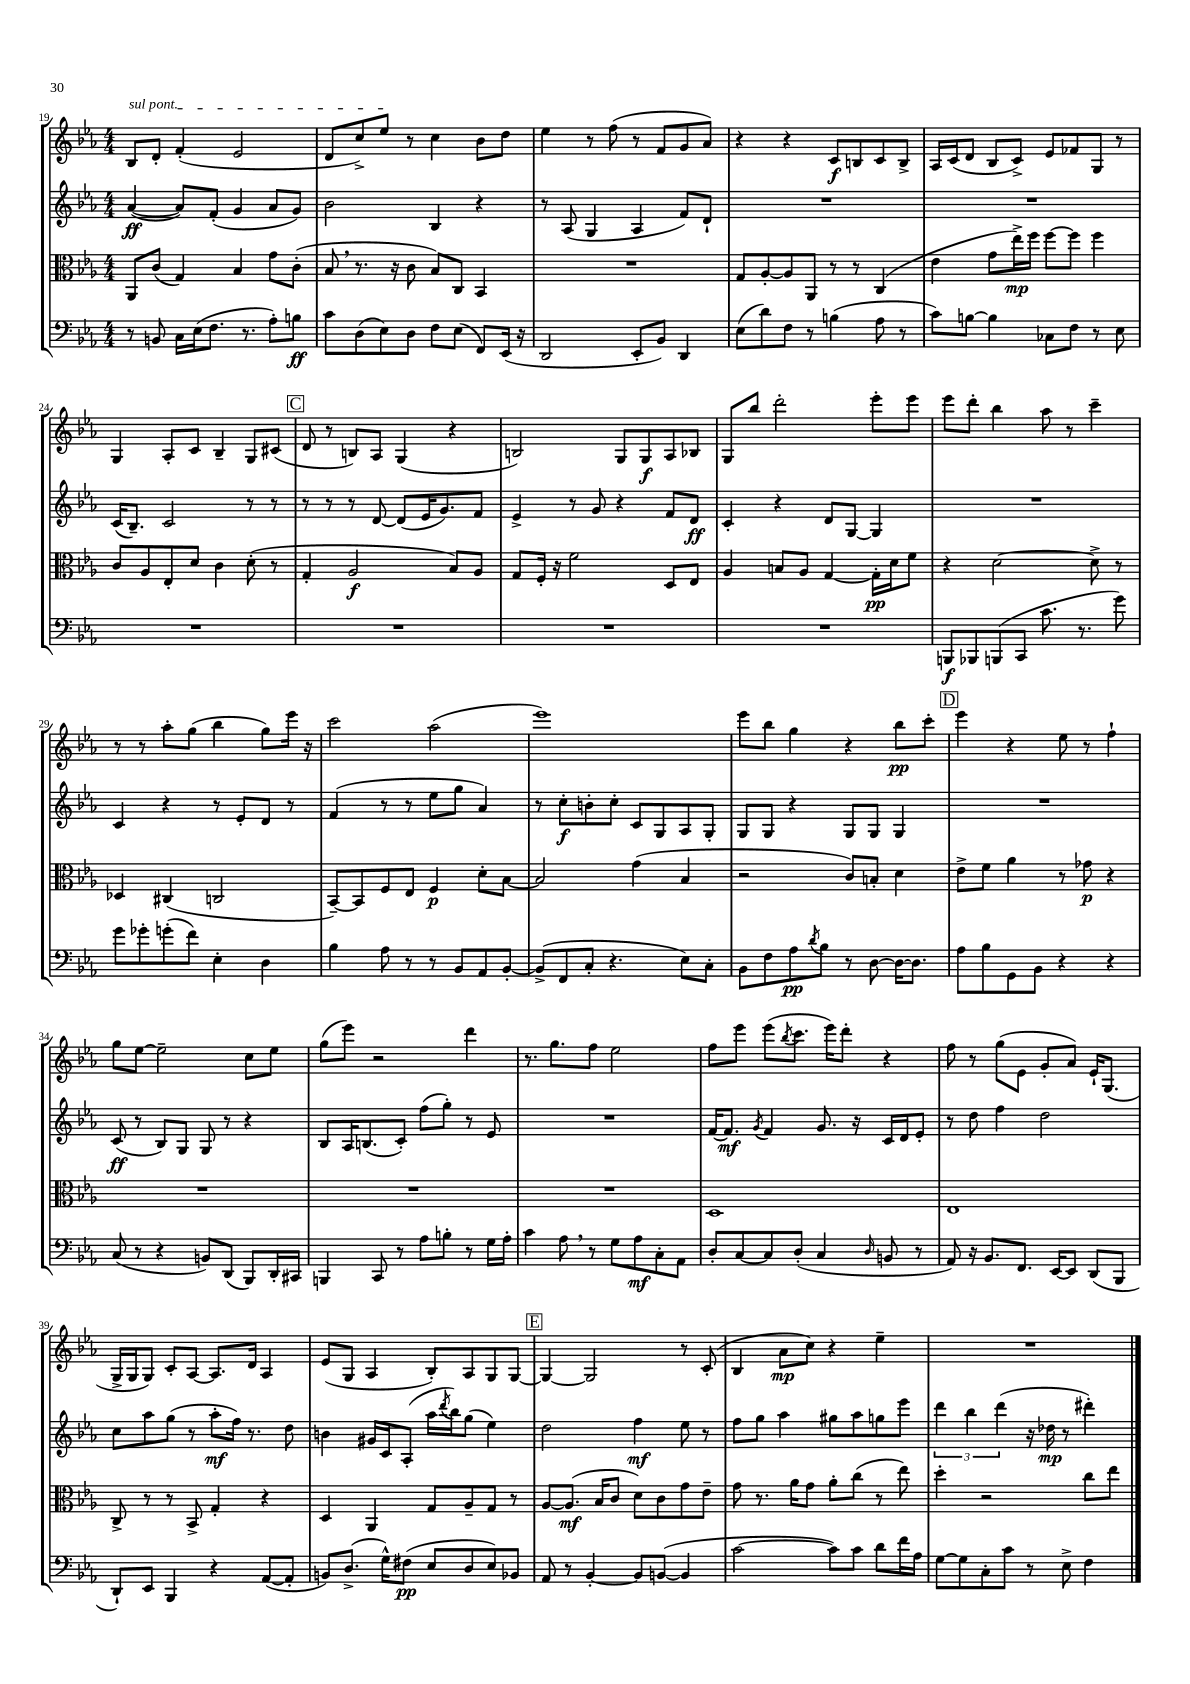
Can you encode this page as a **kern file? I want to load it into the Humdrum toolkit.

**kern	**dynam	**kern	**dynam	**kern	**dynam	**kern	**dynam
*part4	*part4	*part3	*part3	*part2	*part2	*part1	*part1
*staff4	*staff4	*staff3	*staff3	*staff2	*staff2	*staff1	*staff1
*clefF4	*	*clefC3	*	*clefG2	*	*clefG2	*
*k[b-e-a-]	*	*k[b-e-a-]	*	*k[b-e-a-]	*	*k[b-e-a-]	*
*M4/4	*	*M4/4	*	*M4/4	*	*M4/4	*
=19	=19	=19	=19	=19	=19	=19	=19
!	!	!	!	!	!	!LO:TX:a:i:t=sul pont.	!
8r	.	8AA-/L	.	([4a-/	ff	8B-/L	.
8BBn/	.	(8c/J	.	.	.	8d'/J	.
16C\LL	.	4G/)	.	8a-/L])	.	(4f'/	.
(16E-\J	.	.	.	.	.	.	.
8.F\J	.	.	.	(8f'/J	.	.	.
.	.	4B-/	.	4g/	.	2e-/	.
8.r	.	.	.	.	.	.	.
8A-'\L)	.	8g\L	.	8a-/L	.	.	.
8Bn\J	ff	(8c'\J	.	8g/J)	.	.	.
=20	=20	=20	=20	=20	=20	=20	=20
8c\L	.	8B-,/	.	2b-\	.	8d/L	.
(8D\	.	8.r	.	.	.	8cc^/)	.
8E-\)	.	.	.	.	.	8ee-/J	.
.	.	16r	.	.	.	.	.
8D\J	.	8c\	.	.	.	8r	.
8F\L	.	8B-/L)	.	4B-/	.	4cc\	.
(8E-\J	.	8C/J	.	.	.	.	.
8FF/L)	.	4BB-/	.	4r	.	8b-\L	.
(16EE-/Jk	.	.	.	.	.	8dd\J	.
16r	.	.	.	.	.	.	.
=21	=21	=21	=21	=21	=21	=21	=21
2DD/	.	1r	.	8r	.	4ee-\	.
.	.	.	.	(8A-/	.	.	.
.	.	.	.	4G/	.	8r	.
.	.	.	.	.	.	(8ff\	.
8EE-'/L	.	.	.	4A-/	.	8r	.
8BB-/J)	.	.	.	.	.	8f/L	.
4DD/	.	.	.	8f/L)	.	8g/	.
.	.	.	.	8d`/J	.	8a-/J)	.
=22	=22	=22	=22	=22	=22	=22	=22
(8E-\L	.	8G/L	.	1r	.	4r	.
8d\)	.	[8A-'/	.	.	.	.	.
8F\J	.	8A-/]	.	.	.	4r	.
8r	.	8AA-/J	.	.	.	.	.
(4Bn\	.	8r	.	.	.	8c/L	f
.	.	8r	.	.	.	8Bn/	.
8A-\	.	(4C/	.	.	.	8c/	.
8r	.	.	.	.	.	8B^/J	.
=23	=23	=23	=23	=23	=23	=23	=23
8c\L)	.	4e-\	.	1r	.	16A-/LL	.
.	.	.	.	.	.	(16c/J	.
[8Bn\J	.	.	.	.	.	8d/J	.
4B\]	.	8g\L	.	.	.	8B-/L	.
.	.	16ee-^\L)	mp	.	.	8c^/J)	.
.	.	16ff\JJ	.	.	.	.	.
8C-X\L	.	[8ff\L	.	.	.	8e-/L	.
8F\J	.	8ff\J]	.	.	.	8f-X/	.
8r	.	4ff\	.	.	.	8G/J	.
8E-\	.	.	.	.	.	8r	.
!!LO:LB:g=z
=24	=24	=24	=24	=24	=24	=24	=24
1r	.	8c/L	.	(16c/KL	.	4G/	.
.	.	.	.	8.B-~/J)	.	.	.
.	.	8A-/	.	.	.	.	.
.	.	8E-'/	.	2c/	.	8A-'/L	.
.	.	8d/J	.	.	.	8c/J	.
.	.	4c\	.	.	.	4B-~/	.
.	.	(8d'\	.	8r	.	8G/L	.
.	.	8r	.	8r	.	(8c#X/J	.
!!LO:REH:place=s1:t=C
=25	=25	=25	=25	=25	=25	=25	=25
1r	.	4G'/	.	8r	.	8d/	.
.	.	.	.	8r	.	8r	.
.	.	2A-/	f	8r	.	8Bn/L)	.
.	.	.	.	[8d/	.	8A-/J	.
.	.	.	.	(8d/L]	.	(4G/	.
.	.	.	.	16e-/K	.	.	.
.	.	.	.	8.g/)	.	.	.
.	.	8B-/L)	.	.	.	4r	.
.	.	8A-/J	.	8f/J	.	.	.
=26	=26	=26	=26	=26	=26	=26	=26
1r	.	8G/L	.	4e-^/	.	2Bn/)	.
.	.	16F'/Jk	.	.	.	.	.
.	.	16r	.	.	.	.	.
.	.	2f\	.	8r	.	.	.
.	.	.	.	8g/	.	.	.
.	.	.	.	4r	.	8G/L	.
.	.	.	.	.	.	8G/	f
.	.	8D/L	.	8f/L	.	8A-/	.
.	.	8E-/J	.	8d/J	ff	8B-X/J	.
=27	=27	=27	=27	=27	=27	=27	=27
1r	.	4A-/	.	4c'/	.	8G/L	.
.	.	.	.	.	.	8bb-/J	.
.	.	8Bn/L	.	4r	.	2ddd'\	.
.	.	8A-/J	.	.	.	.	.
.	.	[4G/	.	8d/L	.	.	.
.	.	.	.	[8G/J	.	.	.
.	.	16G'\LL]	pp	4G/]	.	8eee-'\L	.
.	.	16d\J	.	.	.	.	.
.	.	8f\J	.	.	.	8eee-\J	.
=28	=28	=28	=28	=28	=28	=28	=28
8BBBn/L	f	4r	.	1r	.	8eee-\L	.
8BBB-X/	.	.	.	.	.	8ddd'\J	.
(8BBBn/	.	[2d\	.	.	.	4bb-\	.
8CC/J	.	.	.	.	.	.	.
8.c\	.	.	.	.	.	8aa-\	.
.	.	.	.	.	.	8r	.
8.r	.	.	.	.	.	.	.
.	.	8d^\]	.	.	.	4ccc~\	.
8g\)	.	8r	.	.	.	.	.
!!LO:LB:g=z
=29	=29	=29	=29	=29	=29	=29	=29
8g\L	.	4D-X/	.	4c/	.	8r	.
8g-X'\	.	.	.	.	.	8r	.
(8gn'\	.	(4C#X/	.	4r	.	8aa-'\L	.
8f\J)	.	.	.	.	.	(8gg\J	.
4E-'\	.	2Cn/	.	8r	.	4bb-\	.
.	.	.	.	8e-'/L	.	.	.
4D\	.	.	.	8d/J	.	8gg\L)	.
.	.	.	.	8r	.	16eee-\Jk	.
.	.	.	.	.	.	16r	.
=30	=30	=30	=30	=30	=30	=30	=30
4B-\	.	[8BB-~/L)	.	(4f/	.	2ccc\	.
.	.	8BB-/]	.	.	.	.	.
8A-\	.	8F/	.	8r	.	.	.
8r	.	8E-/J	.	8r	.	.	.
8r	.	4F/	p	8ee-\L	.	(2aa-\	.
8BB-/L	.	.	.	8gg\J	.	.	.
8AA-/	.	8d'\L	.	4a-/)	.	.	.
[8BB-'/J	.	[8B-\J	.	.	.	.	.
=31	=31	=31	=31	=31	=31	=31	=31
(8BB-^/L]	.	2B-/]	.	8r	.	1eee-)	.
8FF/	.	.	.	8cc'\L	f	.	.
8C'/J	.	.	.	8bn'\	.	.	.
4.r	.	.	.	8cc'\J	.	.	.
.	.	(4g\	.	8c/L	.	.	.
.	.	.	.	8G/	.	.	.
8E-\L)	.	4B-/	.	8A-/	.	.	.
8C'\J	.	.	.	8G'/J	.	.	.
=32	=32	=32	=32	=32	=32	=32	=32
8BB-\L	.	2r	.	8G/L	.	8eee-\L	.
8F\	.	.	.	8G/J	.	8bb-\J	.
8A-\	pp	.	.	4r	.	4gg\	.
8qd/	.	.	.	.	.	.	.
8B-\J	.	.	.	.	.	.	.
8r	.	8c/L)	.	8G/L	.	4r	.
[8D\	.	8Bn'/J	.	8G/J	.	.	.
16D\KL_	.	4d\	.	4G/	.	8bb-\L	pp
8.D\J]	.	.	.	.	.	.	.
.	.	.	.	.	.	8ccc'\J	.
!!LO:REH:place=s1:t=D
=33	=33	=33	=33	=33	=33	=33	=33
8A-\L	.	8e-^\L	.	1r	.	4eee-\	.
8B-\	.	8f\J	.	.	.	.	.
8GG\	.	4a-\	.	.	.	4r	.
8BB-\J	.	.	.	.	.	.	.
4r	.	8r	.	.	.	8ee-\	.
.	.	8g-X\	p	.	.	8r	.
4r	.	4r	.	.	.	4ff`\	.
!!LO:LB:g=z
=34	=34	=34	=34	=34	=34	=34	=34
(8C/	.	1r	.	(8c/	ff	8gg\L	.
8r	.	.	.	8r	.	[8ee-\J	.
4r	.	.	.	8B-/L)	.	2ee-~\]	.
.	.	.	.	8G/J	.	.	.
8BBn/L)	.	.	.	8G/	.	.	.
(8DD/J	.	.	.	8r	.	.	.
8BBB-/L)	.	.	.	4r	.	8cc\L	.
16DD'/L	.	.	.	.	.	8ee-\J	.
16CC#X/JJ	.	.	.	.	.	.	.
=35	=35	=35	=35	=35	=35	=35	=35
4BBBn/	.	1r	.	8B-/L	.	(8gg\L	.
.	.	.	.	16A-/K	.	8eee-\J)	.
.	.	.	.	(8.Bn/	.	.	.
8CC/	.	.	.	.	.	2r	.
8r	.	.	.	8c'/J)	.	.	.
8A-\L	.	.	.	(8ff\L	.	.	.
8Bn'\J	.	.	.	8gg'\J)	.	.	.
8r	.	.	.	8r	.	4ddd\	.
16G\LL	.	.	.	8e-/	.	.	.
16A-'\JJ	.	.	.	.	.	.	.
=36	=36	=36	=36	=36	=36	=36	=36
4c\	.	1r	.	1r	.	8.r	.
.	.	.	.	.	.	8.gg\L	.
8A-,\	.	.	.	.	.	.	.
8r	.	.	.	.	.	8ff\J	.
8G\L	.	.	.	.	.	2ee-\	.
8A-\	mf	.	.	.	.	.	.
8C'\	.	.	.	.	.	.	.
8AA-\J	.	.	.	.	.	.	.
=37	=37	=37	=37	=37	=37	=37	=37
8D'/L	.	1D	.	[16f/KL	.	8ff\L	.
.	.	.	.	8.f/J]	mf	.	.
[8C/	.	.	.	.	.	8eee-\J	.
.	.	.	.	8qg/	.	.	.
8C/]	.	.	.	4f/	.	(8eee-\L	.
.	.	.	.	.	.	8qbb-/	.
(8D'/J	.	.	.	.	.	8.ccc\J	.
4C/	.	.	.	8.g/	.	.	.
.	.	.	.	.	.	16eee-\KL)	.
.	.	.	.	.	.	8ddd'\J	.
.	.	.	.	16r	.	.	.
16qqD/	.	.	.	.	.	.	.
8BBn/	.	.	.	16c/LL	.	4r	.
.	.	.	.	16d/J	.	.	.
8r	.	.	.	8e-'/J	.	.	.
=38	=38	=38	=38	=38	=38	=38	=38
8AA-/)	.	1E-	.	8r	.	8ff\	.
16r	.	.	.	8dd\	.	8r	.
8.BB-/L	.	.	.	.	.	.	.
.	.	.	.	4ff\	.	(8gg\L	.
8.FF/J	.	.	.	.	.	8e-\J	.
.	.	.	.	2dd\	.	8g'/L	.
[16EE-/KL	.	.	.	.	.	.	.
8EE-/J]	.	.	.	.	.	8a-/J)	.
(8DD/L	.	.	.	.	.	16e-`/KL	.
.	.	.	.	.	.	(8.G/J	.
8BBB-/J	.	.	.	.	.	.	.
!!LO:LB:g=z
=39	=39	=39	=39	=39	=39	=39	=39
8DD`/L)	.	8C^/	.	8cc\L	.	16G^/LL	.
.	.	.	.	.	.	16G/J	.
8EE-/J	.	8r	.	8aa-\	.	8G/J)	.
4BBB-/	.	8r	.	(8gg\J	.	8c'/L	.
.	.	8BB-^/	.	8r	.	[8A-/J	.
4r	.	4G'/	.	8aa-'\L	mf	8.A-/L]	.
.	.	.	.	16ff\Jk)	.	.	.
.	.	.	.	8.r	.	16d/Jk	.
([8AA-/L	.	4r	.	.	.	4A-/	.
8AA-'/J]	.	.	.	8dd\	.	.	.
=40	=40	=40	=40	=40	=40	=40	=40
8BBn/L)	.	4D/	.	4bn\	.	(8e-/L	.
(8.D^/J	.	.	.	.	.	8G/J	.
.	.	4AA-/	.	16g#X/LL	.	4A-/	.
16G^^\KL)	.	.	.	16c/J	.	.	.
(8F#X\J	pp	.	.	(8A-'/J	.	.	.
8E-/L	.	8G/L	.	16aa-\LL	.	8B-'/L)	.
.	.	.	.	8qddd/	.	.	.
.	.	.	.	16bb-\J)	.	.	.
8D/	.	8A-~/	.	(8gg\J	.	8A-/	.
8E-/)	.	8G/J	.	4ee-\)	.	8G/	.
8BB-X/J	.	8r	.	.	.	[8G/J	.
!!LO:REH:place=s1:t=E
=41	=41	=41	=41	=41	=41	=41	=41
8AA-/	.	[8A-/L	.	2dd\	.	4G/_	.
8r	.	(8.A-/J]	mf	.	.	.	.
[4BB-'/	.	.	.	.	.	2G/]	.
.	.	16B-/KL	.	.	.	.	.
.	.	8c/J	.	.	.	.	.
8BB-/L]	.	8d\L)	.	4ff\	mf	.	.
([8BBn/J	.	8c\	.	.	.	.	.
4BB/]	.	8g\	.	8ee-\	.	8r	.
.	.	8e-~\J	.	8r	.	(8c'/	.
=42	=42	=42	=42	=42	=42	=42	=42
[2c\	.	8g\	.	8ff\L	.	4B-/	.
.	.	8.r	.	8gg\J	.	.	.
.	.	.	.	4aa-\	.	8a-\L	mp
.	.	16a-\KL	.	.	.	.	.
.	.	8g\J	.	.	.	8cc\J)	.
8c\L])	.	8a-'\L	.	8gg#X\L	.	4r	.
8c\J	.	(8cc\J	.	8aa-\	.	.	.
8d\L	.	8r	.	8ggn\	.	4ee-~\	.
16f\L	.	8ee-\)	.	8eee-\J	.	.	.
16A-\JJ	.	.	.	.	.	.	.
=43	=43	=43	=43	=43	=43	=43	=43
[8G\L	.	4dd'\	.	6ddd\	.	1r	.
8G\]	.	.	.	.	.	.	.
.	.	.	.	6bb-\	.	.	.
8C'\	.	2r	.	.	.	.	.
.	.	.	.	(6ddd\	.	.	.
8c\J	.	.	.	.	.	.	.
8r	.	.	.	16r	.	.	.
.	.	.	.	16dd-X\	mp	.	.
8E-^\	.	.	.	8r	.	.	.
4F\	.	8cc\L	.	4ddd#X'\)	.	.	.
.	.	8ee-\J	.	.	.	.	.
==	==	==	==	==	==	==	==
*-	*-	*-	*-	*-	*-	*-	*-
